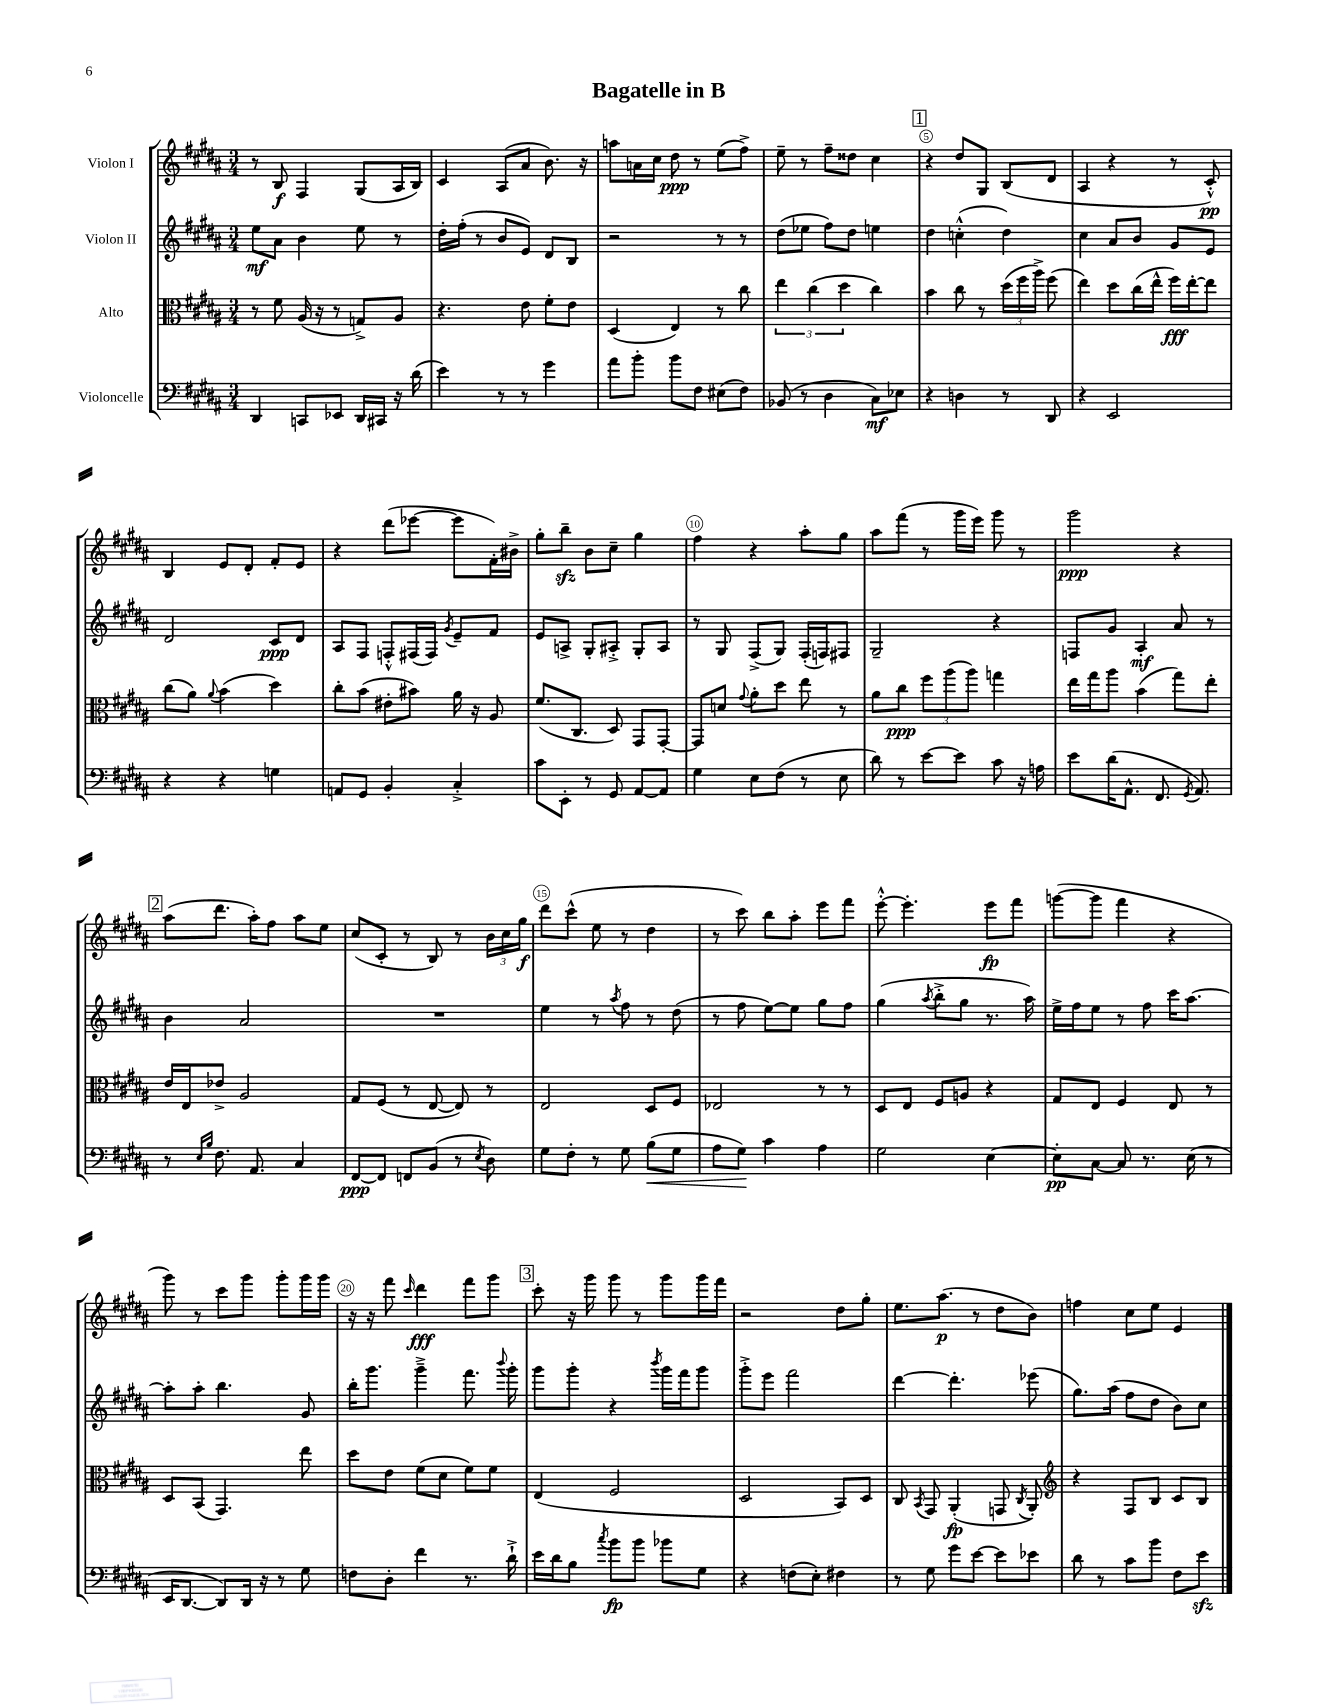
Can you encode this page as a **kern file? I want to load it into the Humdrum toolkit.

**kern	**kern	**kern	**kern
*staff4	*staff3	*staff2	*staff1
*clefF4	*clefC3	*clefG2	*clefG2
*k[f#c#g#d#a#]	*k[f#c#g#d#a#]	*k[f#c#g#d#a#]	*k[f#c#g#d#a#]
*M3/4	*M3/4	*M3/4	*M3/4
4DD#	8r	8ee	8r
.	8f#	8a#	8B
8CC	(16A#	4b	4F#
.	16r	.	.
8EE-	8r	.	.
16DD#	8G^)	8ee	(8G#
16CC#	.	.	.
16r	8A#	8r	16A#
(16d#	.	.	16B)
=	=	=	=
4e)	4.r	16dd#'	4c#
.	.	(16ff#'	.
.	.	8r	.
8r	.	8b	(8A#
8r	8e	8e)	8a#
4g#	8f#'	8d#	8.b)
.	8e	8B	.
.	.	.	16r
=	=	=	=
8a#	(4D#	2r	8aa
8b'	.	.	16a
.	.	.	16cc#
8b	4E)	.	8dd#
8F#	.	.	8r
(8E#	8r	8r	(8ee
8F#)	8cc#	8r	8ff#^)
=	=	=	=
(8BB-	6ee	(8dd#	8ee~
8r	.	8ee-	8r
.	(6cc#	.	.
4D#	.	8ff#)	8ff#~
.	6dd#	.	.
.	.	8dd#	8dd##
8C#)	4cc#)	4ee	4cc#
8E-	.	.	.
=	=	=	=
4r	4b	4dd#	4r
4D	8cc#	(4cc'^^	8dd#
.	8r	.	8G#
8r	(24dd#	4dd#)	(8B
.	24ff#	.	.
.	24aa#^)	.	.
8DD#	(8ff#	.	8d#
=	=	=	=
4r	4ee)	4cc#	4A#
2EE	8dd#	8a#	4r
.	(16cc#	8b	.
.	16ee^^	.	.
.	16ff#)	8g#	8r
.	[16ee'	.	.
.	8ee]	8e	8c#'^^)
=	=	=	=
4r	(8cc#	2d#	4B
.	8a#)	.	.
.	8qqa#	.	.
4r	(4b	.	8e
.	.	.	8d#'
4G	4dd#)	8c#	8f#'
.	.	8d#	8e
=	=	=	=
8AA	8cc#'	8A#	4r
8GG#	(8b	8F#	.
4BB'	8e#'	8F'^^	(8ddd#
.	8b#)	(16F#	[8eee-
.	.	16F#)	.
.	.	8qg#	.
4C#'^	16a#	8e~	8eee-]
.	16r	.	.
.	8A#	8f#	16f#')
.	.	.	16b#^
=	=	=	=
8c#	(8.f#	8e	8gg#'
8EE'	.	8A^	8bb~
.	8.C#	.	.
8r	.	8G#'	8b
8GG#	8D#)	8A#'^	8cc#~
[8AA#	8GG#	8G#'	4gg#
8AA#]	[8GG#'	8A#	.
=	=	=	=
4G#	8GG#]	8r	4ff#
.	8d	8G#	.
.	8qqg#	.	.
8E	8a#'	(8F#^	4r
(8F#	8dd#	8G#)	.
8r	8ee	(16F#'	8aa#'
.	.	16F)	.
8E	8r	8F#	8gg#
=	=	=	=
8d#)	8a#	2G#~	8aa#
8r	8cc#	.	(8fff#
[8e	12ff#	.	8r
.	(12aa#	.	.
8e]	.	.	16ggg#
.	12aa#)	.	.
.	.	.	16eee)
8c#	4gg	4r	8ggg#
16r	.	.	8r
16A	.	.	.
=	=	=	=
8e	16ee	8F	2ggg#
.	16gg#	.	.
(16d#	8aa#	8g#	.
8.AA#^^	.	.	.
.	(4b	4A#'	.
8.FF#	.	.	.
.	8gg#)	8a#	4r
8qGG#	.	.	.
8.AA#)	.	.	.
.	8ee'	8r	.
=	=	=	=
8r	16e	4b	(8aa#
.	16E	.	.
16qqE	.	.	.
16qqB	.	.	.
8.F#	8e-^	.	8.ddd#
.	2A#	2a#	.
8.AA#	.	.	16aa#')
.	.	.	8ff#
4C#	.	.	8aa#
.	.	.	8ee
=	=	=	=
[8FF#	8G#	2.r	(8cc#
8FF#]	(8F#	.	8c#'
8FF	8r	.	8r
(8BB	[8E	.	8B)
8r	8E])	.	8r
8qE	.	.	.
8D#)	8r	.	24b
.	.	.	24cc#
.	.	.	24gg#
=	=	=	=
8G#	2E	4ee	8ddd#
8F#'	.	.	(8ccc#^^
8r	.	8r	8ee
.	.	8qaa#	.
8G#	.	8ff#	8r
(8B	8D#	8r	4dd#
8G#	8F#	(8dd#	.
=	=	=	=
8A#	2E-	8r	8r
8G#)	.	8ff#	8ccc#)
4c#	.	[8ee)	8bb
.	.	8ee]	8aa#'
4A#	8r	8gg#	8eee
.	8r	8ff#	8fff#
=	=	=	=
2G#	8D#	(4gg#	[8eee'^^
.	8E	.	4.eee']
.	.	8qaa#	.
.	8F#	8bb'^	.
.	8A	8gg#	.
[4E	4r	8.r	8eee
.	.	.	8fff#
.	.	16aa#)	.
=	=	=	=
8E']	8G#	16ee^	([8ggg
.	.	16ff#	.
[8C#	8E	8ee	8ggg]
8C#]	4F#	8r	4fff#
8.r	.	8ff#	.
.	8E	16ccc#	4r
(16E	.	[8.aa#	.
8r	8r	.	.
=	=	=	=
16EE	8D#	8aa#']	8ggg#)
[8.DD#	.	.	.
.	(8BB	8aa#'	8r
8DD#])	4.GG#)	4.bb	8ccc#
16DD#	.	.	8ggg#
16r	.	.	.
8r	.	.	8ggg#'
8G#	8ee	8g#	16ggg#
.	.	.	16ggg#
=	=	=	=
8F	8dd#	16bb'	16r
.	.	8.ggg#	16r
8D#'	8e	.	8fff#
.	.	.	16qqccc#
4f#	(8f#	4ggg#~^	4ddd#
.	8d#	.	.
8.r	8f#)	8.fff#	8fff#
.	8f#	.	8ggg#
.	.	8qqbbb	.
16d#`^	.	16ggg#'	.
=	=	=	=
16e	(4E	8ggg#	8ccc#'
16d#	.	.	.
8B	.	8ggg#'	16r
.	.	.	16ggg#
8qcc#	.	.	.
8b	2F#	4r	8ggg#
8b	.	.	8r
.	.	8qbbb	.
8b-	.	16ggg#	8ggg#
.	.	16fff#	.
8G#	.	8ggg#	16ggg#
.	.	.	16fff#
=	=	=	=
4r	2D#	8ggg#'^	2r
.	.	8eee	.
(8F	.	2fff#	.
8E')	.	.	.
4F#	8BB)	.	8dd#
.	8D#	.	8gg#'
=	=	=	=
8r	8C#	[4ddd#	8.ee
.	8qBB	.	.
8G#	8GG#	.	.
.	.	.	(8.aa#
8g#	(4AA#'	4.ddd#']	.
[8e	.	.	8r
8e]	8GG	.	8dd#
.	8qC#	.	.
8e-	8AA#')	(8eee-	8b)
=	=	=	=
*	*clefG2	*	*
8d#	4r	8.gg#)	4ff
8r	.	.	.
.	.	(16aa#	.
8c#	8F#	8ff#	8cc#
8b	8B	8dd#	8ee
8F#	8c#	8b)	4e
8e	8B	8cc#	.
==	==	==	==
*-	*-	*-	*-
